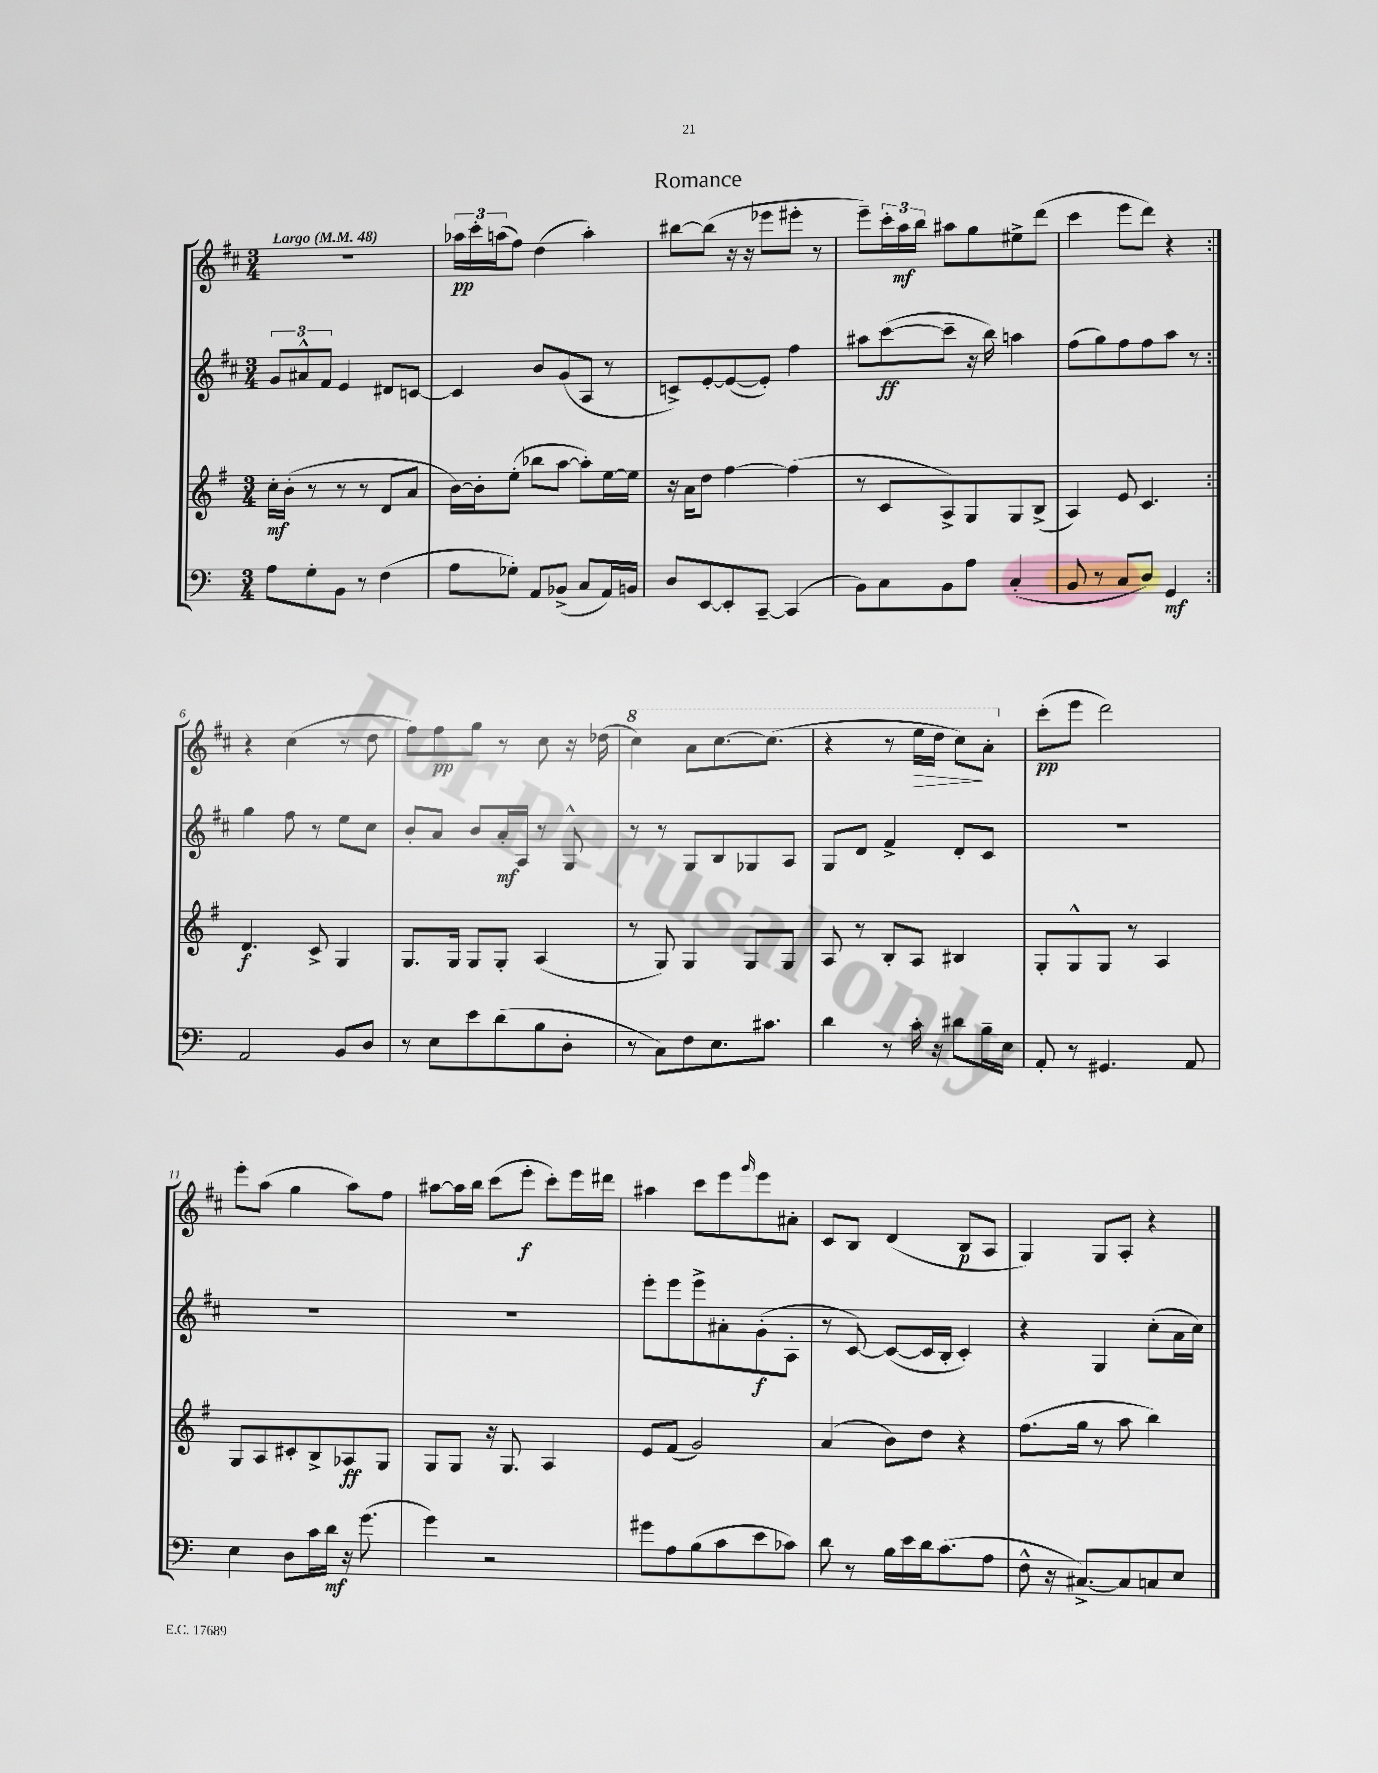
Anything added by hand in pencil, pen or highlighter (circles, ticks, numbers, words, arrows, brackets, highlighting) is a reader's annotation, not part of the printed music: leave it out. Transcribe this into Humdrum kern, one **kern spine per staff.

**kern	**kern	**kern	**kern
*staff4	*staff3	*staff2	*staff1
*clefF4	*clefG2	*clefG2	*clefG2
*k[]	*k[f#]	*k[f#c#]	*k[f#c#]
*M3/4	*M3/4	*M3/4	*M3/4
*MM48	*MM48	*MM48	*MM48
8A	16cc'	12g	2.r
.	(16b'	.	.
.	.	12a#^^	.
8G'	8r	.	.
.	.	12f#	.
8BB	8r	4e	.
8r	8r	.	.
(4F	8d	8d#	.
.	8a	[8c	.
=	=	=	=
8A	[16b)	4c]	24aa-
.	.	.	24ccc#'
.	16b']	.	.
.	.	.	(24aa
8G-')	(8ee'	.	8ff#)
8AA	8bb-	8b	(4dd
(8BB-^	[8aa	(8g	.
8C	8aa'])	8A	4aa')
16AA)	[16ee	8r	.
16BB	16ee]	.	.
=	=	=	=
8D	16r	8c^)	[8bb#
.	16a	.	.
[8EE	8dd	[8e'	(8bb#]
8EE']	[4ff#	(8e_	16r
.	.	.	16r
[8CC~	.	8e'])	8eee-
(4CC]	(4ff#]	4ff#	8eee#'
.	.	.	8r
=	=	=	=
8BB)	8r	8aa#	8eee~)
8C	8c	([8ccc#	24ccc#'
.	.	.	24aa
.	.	.	24bb
8BB	8A^)	8ccc#~]	8aa#
8A	8G	16r	8gg
.	.	16bb)	.
(4C'	8G	4aa	8ee#^
.	(8B^	.	(8ddd
=	=	=	=
8BB	4A)	(8ff#	4ccc#
8r	.	8gg)	.
8C	8e	8ff#	8eee
8D)	4.c	8ff#	8ddd)
4GG	.	8aa	4r
.	.	8r	.
=:|!	=:|!	=:|!	=:|!
2AA	4.d	4gg	4r
.	.	8ff#	(4cc#
.	8c^	8r	.
8BB	4G	8ee	8r
8D	.	8cc#	8dd
=	=	=	=
8r	8.G	8b'	8ff#)
8E	.	8a	8ff#
.	16G	.	.
8e	8G	8b	8gg
(8d	8G'	16a'	8r
.	.	16A	.
8B	(4A	8r	8cc#
8D'	.	8G^^	16r
.	.	.	(16dd-
=	=	=	=
8r	8r	8r	4ccc#)
8C)	8G)	8r	.
8F	4G	8G	8aa
8.E	.	8B	[8.ccc#
.	8G	8G-	.
8.c#	.	.	(8.ccc#]
.	8G	8A	.
=	=	=	=
4d	8A	8G	4r
.	8r	8d	.
8r	8B'	4f#^	8r
16c'	8A	.	16eee
16r	.	.	16ddd
8d#	4B#	8d'	8ccc#)
16B~	.	8c#	8aa'
16E	.	.	.
=	=	=	=
8AA'	8G'	2.r	(8ccc#'
8r	8G^^	.	8eee
4.GG#	8G	.	2ddd)
.	8r	.	.
.	4A	.	.
8AA	.	.	.
=	=	=	=
4E	8G	2.r	8eee'
.	8A	.	(8aa
8D	8c#'	.	4gg
16c	8B^	.	.
16d	.	.	.
16r	8A-	.	8aa)
(8.g	.	.	.
.	8G	.	8ff#
=	=	=	=
4g)	8G	2.r	[8aa#
.	8G	.	16aa#]
.	.	.	16bb
2r	16r	.	(8ccc#
.	8.G	.	.
.	.	.	8eee'
.	4A	.	8ccc#')
.	.	.	16eee
.	.	.	16ddd#
=	=	=	=
8g#	8e	8eee'	4aa#
8A	(8f#	8eee	.
(8B	2g)	8eee^	8ccc#
8c	.	8a#'	8eee
.	.	.	16qqggg
8e	.	(8g'	8eee
8c-)	.	8A'	8a#'
=	=	=	=
8d	(4a	8r	8c#
8r	.	[8c#)	8B
16B	8b)	(8c#_	(4d
16e	.	.	.
16d	8dd	16c#]	.
(8.c	.	16B'	.
.	4r	4c#')	8B
8A	.	.	8A
=	=	=	=
8F^^	(8.ff#	4r	4G)
16r	.	.	.
[8.C#^)	16gg	.	.
.	8r	4G	8G
8C#]	8aa	.	8A'
8C	4bb)	(8cc#'	4r
8E	.	16a	.
.	.	16cc#)	.
==	==	==	==
*-	*-	*-	*-
